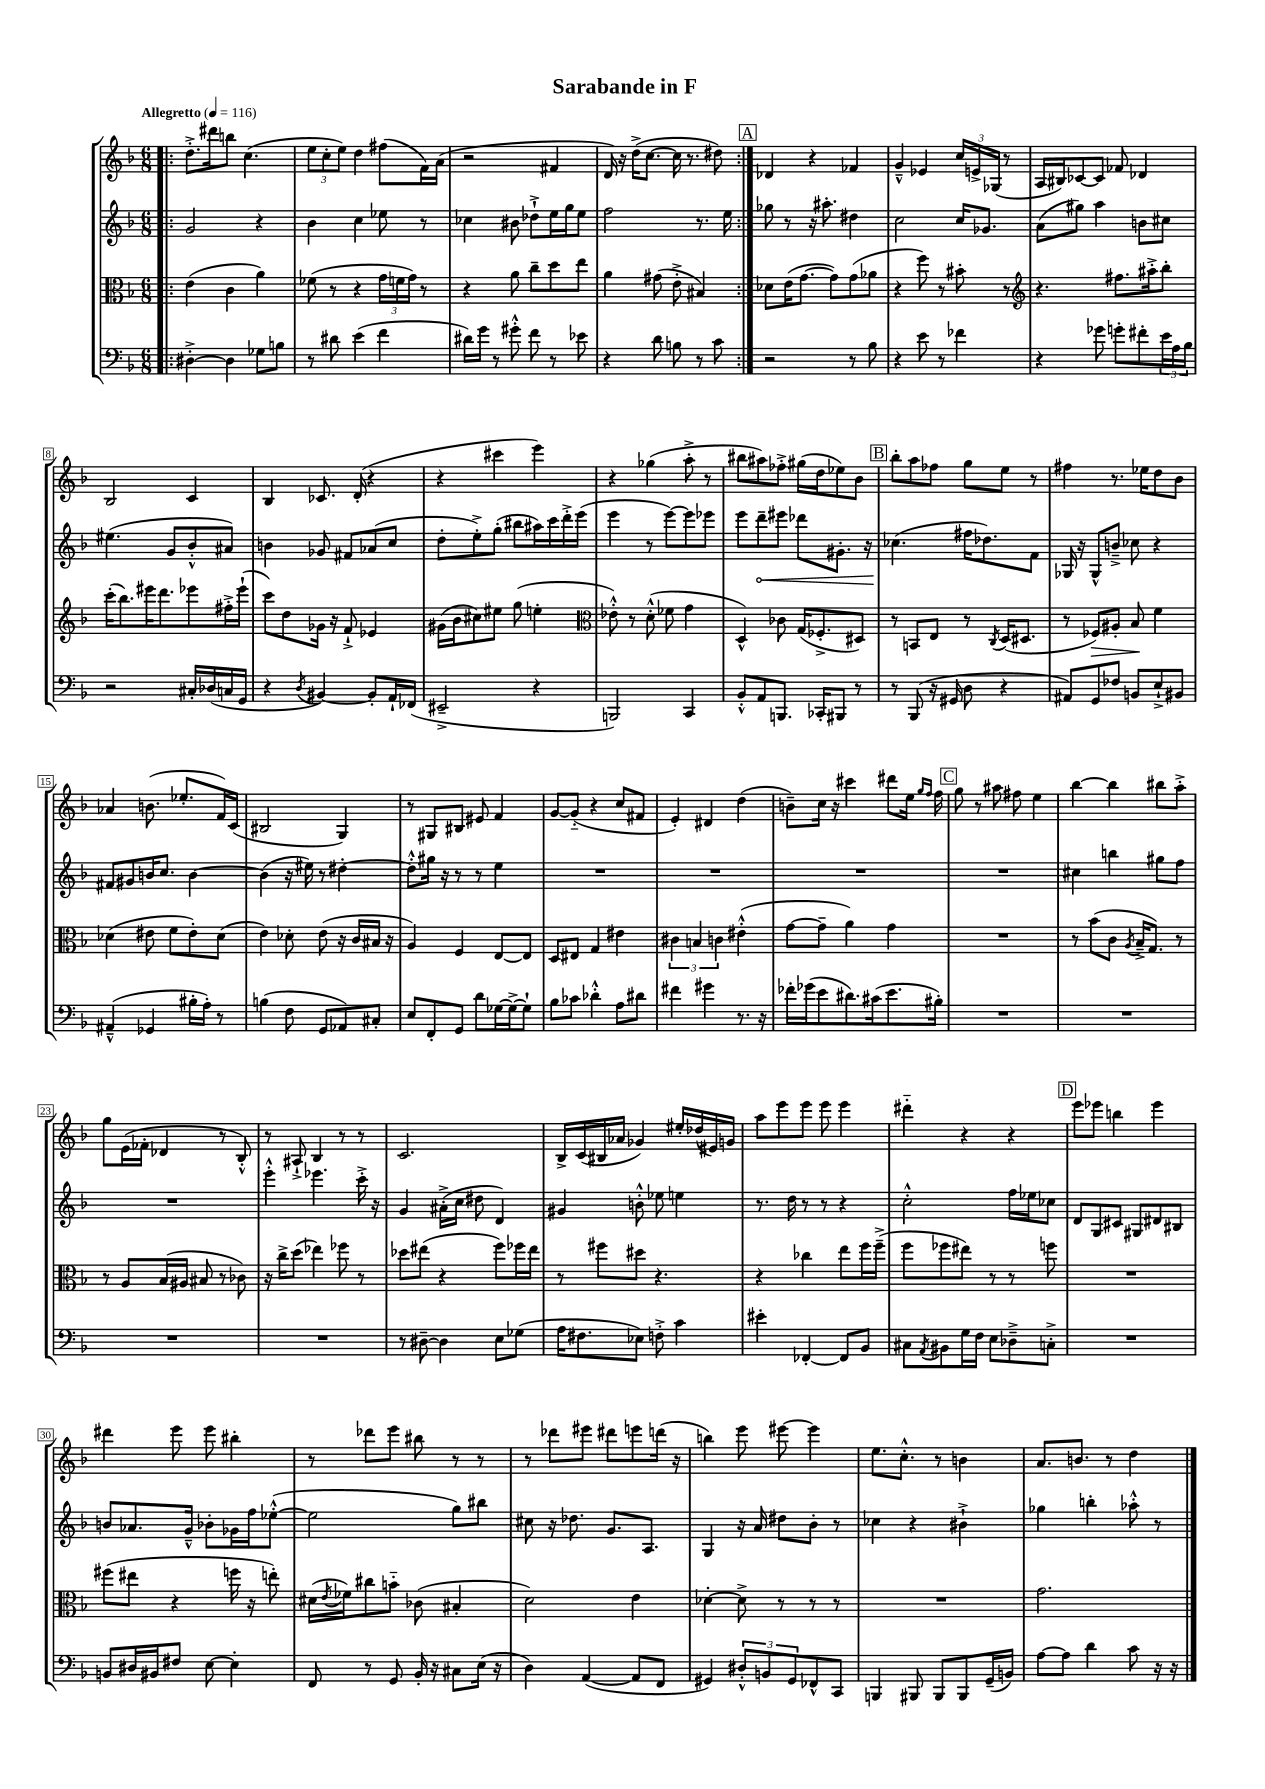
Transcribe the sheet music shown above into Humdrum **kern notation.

**kern	**kern	**kern	**kern
*staff4	*staff3	*staff2	*staff1
*clefF4	*clefC3	*clefG2	*clefG2
*k[b-]	*k[b-]	*k[b-]	*k[b-]
*M6/8	*M6/8	*M6/8	*M6/8
*MM116	*MM116	*MM116	*MM116
=!|:	=!|:	=!|:	=!|:
[4D#'^	(4e	2g	8.dd'^
.	.	.	16ddd#
4D#]	4c	.	8bb
.	.	.	(4.cc
8G-	4a)	4r	.
8B	.	.	.
=	=	=	=
8r	(8f-	4b-	12ee
.	.	.	12cc'
8d#	8r	.	.
.	.	.	12ee)
(4e	4r	4cc	4dd
4f	24g	8ee-	(8ff#
.	24f	.	.
.	24g)	.	.
.	8r	8r	16f)
.	.	.	(16a
=	=	=	=
16d#)	4r	4cc-	2r
16g	.	.	.
8r	.	.	.
8g#'^^	8a	8b#	.
8f	8cc~	8dd-`^	.
8r	8dd	16ee	4f#
.	.	16gg	.
8e-	8ee	8ee	.
=	=	=	=
4r	4a	2ff	16d)
.	.	.	16r
.	.	.	(16dd^
.	.	.	[8.cc
8d	(8g#	.	.
8B	8e'^	.	16cc]
.	.	.	8.r
8r	4B#)	8.r	.
8c	.	.	8dd#)
.	.	16ee	.
=:|!	=:|!	=:|!	=:|!
2r	8d-	8gg-	4d-
.	(16e	8r	.
.	[8.g	.	.
.	.	16r	4r
.	.	8.aa#'	.
.	8g])	.	.
8r	(8g	4dd#	4f-
8B-	8a-	.	.
=	=	=	=
4r	4r	2cc	4g~^^
8e	8ff)	.	4e-
8r	8r	.	.
4f-	8b#'	16cc	24cc
.	.	.	24e^
.	.	8.g-	.
.	.	.	(24G-
.	8r	.	8r
=	=	=	=
*	*clefG2	*	*
4r	4.r	(8a	16A
.	.	.	16B#)
.	.	8gg#)	[8c-
8g-	.	4aa	8c-]
8g'	8.ff#	.	8f-
8f#'	.	8b	4d-
.	16aa#'^	.	.
24e	8bb-'	8cc#	.
24A	.	.	.
24B-	.	.	.
=	=	=	=
2r	(16ccc'	(4.ee#	2B-
.	8.bb-)	.	.
.	16eee#	.	.
.	8.ddd	.	.
.	.	8g	.
16C#'	8eee-	8b-'^^	4c
(16D-	.	.	.
16C	16ff#'^	8a#)	.
16GG	(16eee-`	.	.
=	=	=	=
4r	8ccc)	4b	4B-
.	8dd	.	.
8qD	.	.	.
[4BB#)	16g-	8g-	8.c-
.	16r	.	.
.	8f`^	8f#	.
.	.	.	(16d'
8BB#']	4e-	(8a-	4r
16AA`	.	8cc	.
(16FF-	.	.	.
=	=	=	=
2EE#~^	(16g#	8dd'	4r
.	16b-	.	.
.	8cc#)	8ee'^)	.
.	8ee#	(8gg'	4ccc#
.	(8gg	8bb#	.
4r	4ee'	16aa#)	4eee)
.	.	16ccc	.
.	.	16ddd'^	.
.	.	(16eee	.
=	=	=	=
*	*clefC3	*	*
2BBB)	8e-'^^)	4eee	4r
.	8r	.	.
.	(8d'^^	8r	(4gg-
.	8f-	[8eee)	.
4CC	4g	8eee]	8aa'^
.	.	8eee-	8r
=	=	=	=
8BB-'^^	4D^^)	8eee	8bb#
8AA	.	8ddd~	8aa#)
8.BBB	8c-	8eee#	8ff-'^
.	(16G	8ddd-	(16gg#
16CC-'	8.F-'^	.	16dd
8BBB#	.	8.g#'	8ee-)
8r	8D#)	.	8b-
.	.	16r	.
=	=	=	=
8r	8r	(4.cc-	8bb-'
(8BBB-	8BB	.	8aa
16r	8E	.	8ff-
16GG#	.	.	.
8D	8r	16ff#	8gg
.	.	8.dd-)	.
.	8qC	.	.
4r	(16D	.	8ee
.	8.D#	.	.
.	.	8f	8r
=	=	=	=
8AA#)	8r	16G-	4ff#
.	.	16r	.
8GG	8F-)	8G-^^	.
8F-	8A#'	8b~^	8.r
8BB	8B-	8cc-	.
.	.	.	16ee-
8E`^	4f	4r	8dd
8BB#	.	.	8b-
=	=	=	=
(4AA#~^^	(4d-	8f#	4a-
.	.	8g#	.
4GG-	8e#	16b	(8.b
.	.	8.cc	.
.	8f	.	.
.	.	.	8.ee-'
16B#'	8e#')	[4b	.
16A')	.	.	.
8r	(8d-	.	16f)
.	.	.	(16c
=	=	=	=
(4B	4e)	(4b]	2B#
8F	8d-'	16r	.
.	.	16ee#)	.
8GG	(8e	8r	.
8AA-)	16r	[4dd#'	4G)
.	16c	.	.
8C#'	16B#	.	.
.	16r	.	.
=	=	=	=
8E	4A)	8dd#'^^]	8r
8FF'	.	16gg#	8G#
.	.	16r	.
8GG	4F	8r	8B#
8d	.	8r	8e#
[16G-	[8E	4ee	4f
16G-^_	.	.	.
8G-`]	8E]	.	.
=	=	=	=
8B-	8D	2.r	[8g
8c-	8E#	.	(8g'~]
4d-'^^	4G	.	4r
8A	4e#	.	8cc
8d#	.	.	8f#
=	=	=	=
4f#	6c#	2.r	4e')
.	6B	.	.
4g#	.	.	4d#
.	6c	.	.
8.r	(4e#'^^	.	(4dd
16r	.	.	.
=	=	=	=
16f-'	[8g	2.r	8b~)
(16g-	.	.	.
8e	8g~]	.	16cc
.	.	.	16r
8.d#)	4a)	.	4ccc#
(16c#	.	.	.
8.e	4g	.	8ddd#
.	.	.	16ee
.	.	.	16qqgg
.	.	.	16qqff
16B#')	.	.	16ff
=	=	=	=
2.r	2.r	2.r	8gg
.	.	.	8r
.	.	.	8aa#
.	.	.	8ff#
.	.	.	4ee
=	=	=	=
2.r	8r	4cc#	[4bb-
.	(8b-	.	.
.	8c	4bb	4bb-]
.	8qA	.	.
.	16B-~^	.	.
.	8.G)	.	.
.	.	8gg#	8bb#
.	8r	8ff	8aa'^
=	=	=	=
2.r	8r	2.r	8gg
.	8A	.	(16e
.	.	.	16f-'
.	(16B-	.	4d-
.	16A#	.	.
.	8B#	.	.
.	8r	.	8r
.	8c-)	.	8B-'^^)
=	=	=	=
2.r	16r	4eee'^^	8r
.	16cc^	.	.
.	(8dd	.	8A#`^
.	4ee-)	4.eee-	4B-
.	8ff-	.	8r
.	8r	16ccc'^	8r
.	.	16r	.
=	=	=	=
8r	8dd-	4g	2.c
[8D#~	(8ee#	.	.
4D#]	4r	(16a#'^	.
.	.	16cc	.
.	.	8dd#	.
8E	8ff)	4d)	.
(8G-	16ff-	.	.
.	16ee#	.	.
=	=	=	=
16A	8r	4g#	16B-^
8.F#	.	.	(16c
.	8ff#	.	16B#
.	.	.	16a-
8E-)	8dd#	8b'^^	4g-)
8F'^	4.r	8ee-	.
4c	.	4ee	16ee#'
.	.	.	(16dd-
.	.	.	16e#)
.	.	.	16g
=	=	=	=
4e#'	4r	8.r	8aa
.	.	.	8eee
.	.	16dd	.
[4FF-'	4cc-	8r	8eee
.	.	8r	8eee
8FF-]	8ee	4r	4eee
8BB-	16ff	.	.
.	(16ff~^	.	.
=	=	=	=
8C#	8ff	2cc'^^	4ddd#'~
8qAA	.	.	.
8BB#	8ff-	.	.
16G	8ee#)	.	4r
16F	.	.	.
8E	8r	.	.
8D-~^	8r	16ff	4r
.	.	16ee-	.
8C'^	8ff	8cc-	.
=	=	=	=
2.r	2.r	8d	8eee
.	.	8G	8eee-
.	.	8c#	4bb
.	.	8G#	.
.	.	8d#	4eee-
.	.	8B#	.
=	=	=	=
8BB	(8ff#	8b	4ddd#
16D#	8ee#	8.a-	.
16BB#	.	.	.
8F#	4r	.	8eee
.	.	16g~^^	.
[8E	.	8b-'	8eee
4E']	16ff	16g-	4bb#'
.	16r	16ff	.
.	8ee')	([8ee-'^^	.
=	=	=	=
8FF	(16d#	2ee-]	8r
.	8qe	.	.
.	16f-)	.	.
8r	8cc#	.	8ddd-
8GG	8b'~	.	8eee
16BB-'	(8c-	.	8bb#
16r	.	.	.
8C#	4B#'	8gg)	8r
(16E	.	8bb#	8r
16r	.	.	.
=	=	=	=
4D)	2d)	8cc#	8r
.	.	16r	8ddd-
.	.	8.dd-	.
([4AA	.	.	8eee#
.	.	8.g	8ddd#
8AA]	4e	.	8eee
.	.	8.A	.
8FF	.	.	(16ddd
.	.	.	16r
=	=	=	=
4GG#)	[4d-'	4G	4bb)
12D#'^^	8d-^]	16r	8eee
.	.	16a	.
12BB	.	.	.
.	8r	8dd#	[8eee#
12GG#	.	.	.
8FF-^^	8r	8b-'	4eee#]
8CC	8r	8r	.
=	=	=	=
4BBB	2.r	4cc-	8.ee
.	.	.	8.cc'^^
8BBB#	.	4r	.
8BBB#	.	.	8r
8BBB#	.	4b#`^	4b
(16GG~	.	.	.
16BB)	.	.	.
=	=	=	=
[8A	2.g	4gg-	8.a
8A]	.	.	.
.	.	.	8.b
4d	.	4bb'	.
.	.	.	8r
8c	.	8aa-'^^	4dd
16r	.	8r	.
16r	.	.	.
==	==	==	==
*-	*-	*-	*-
